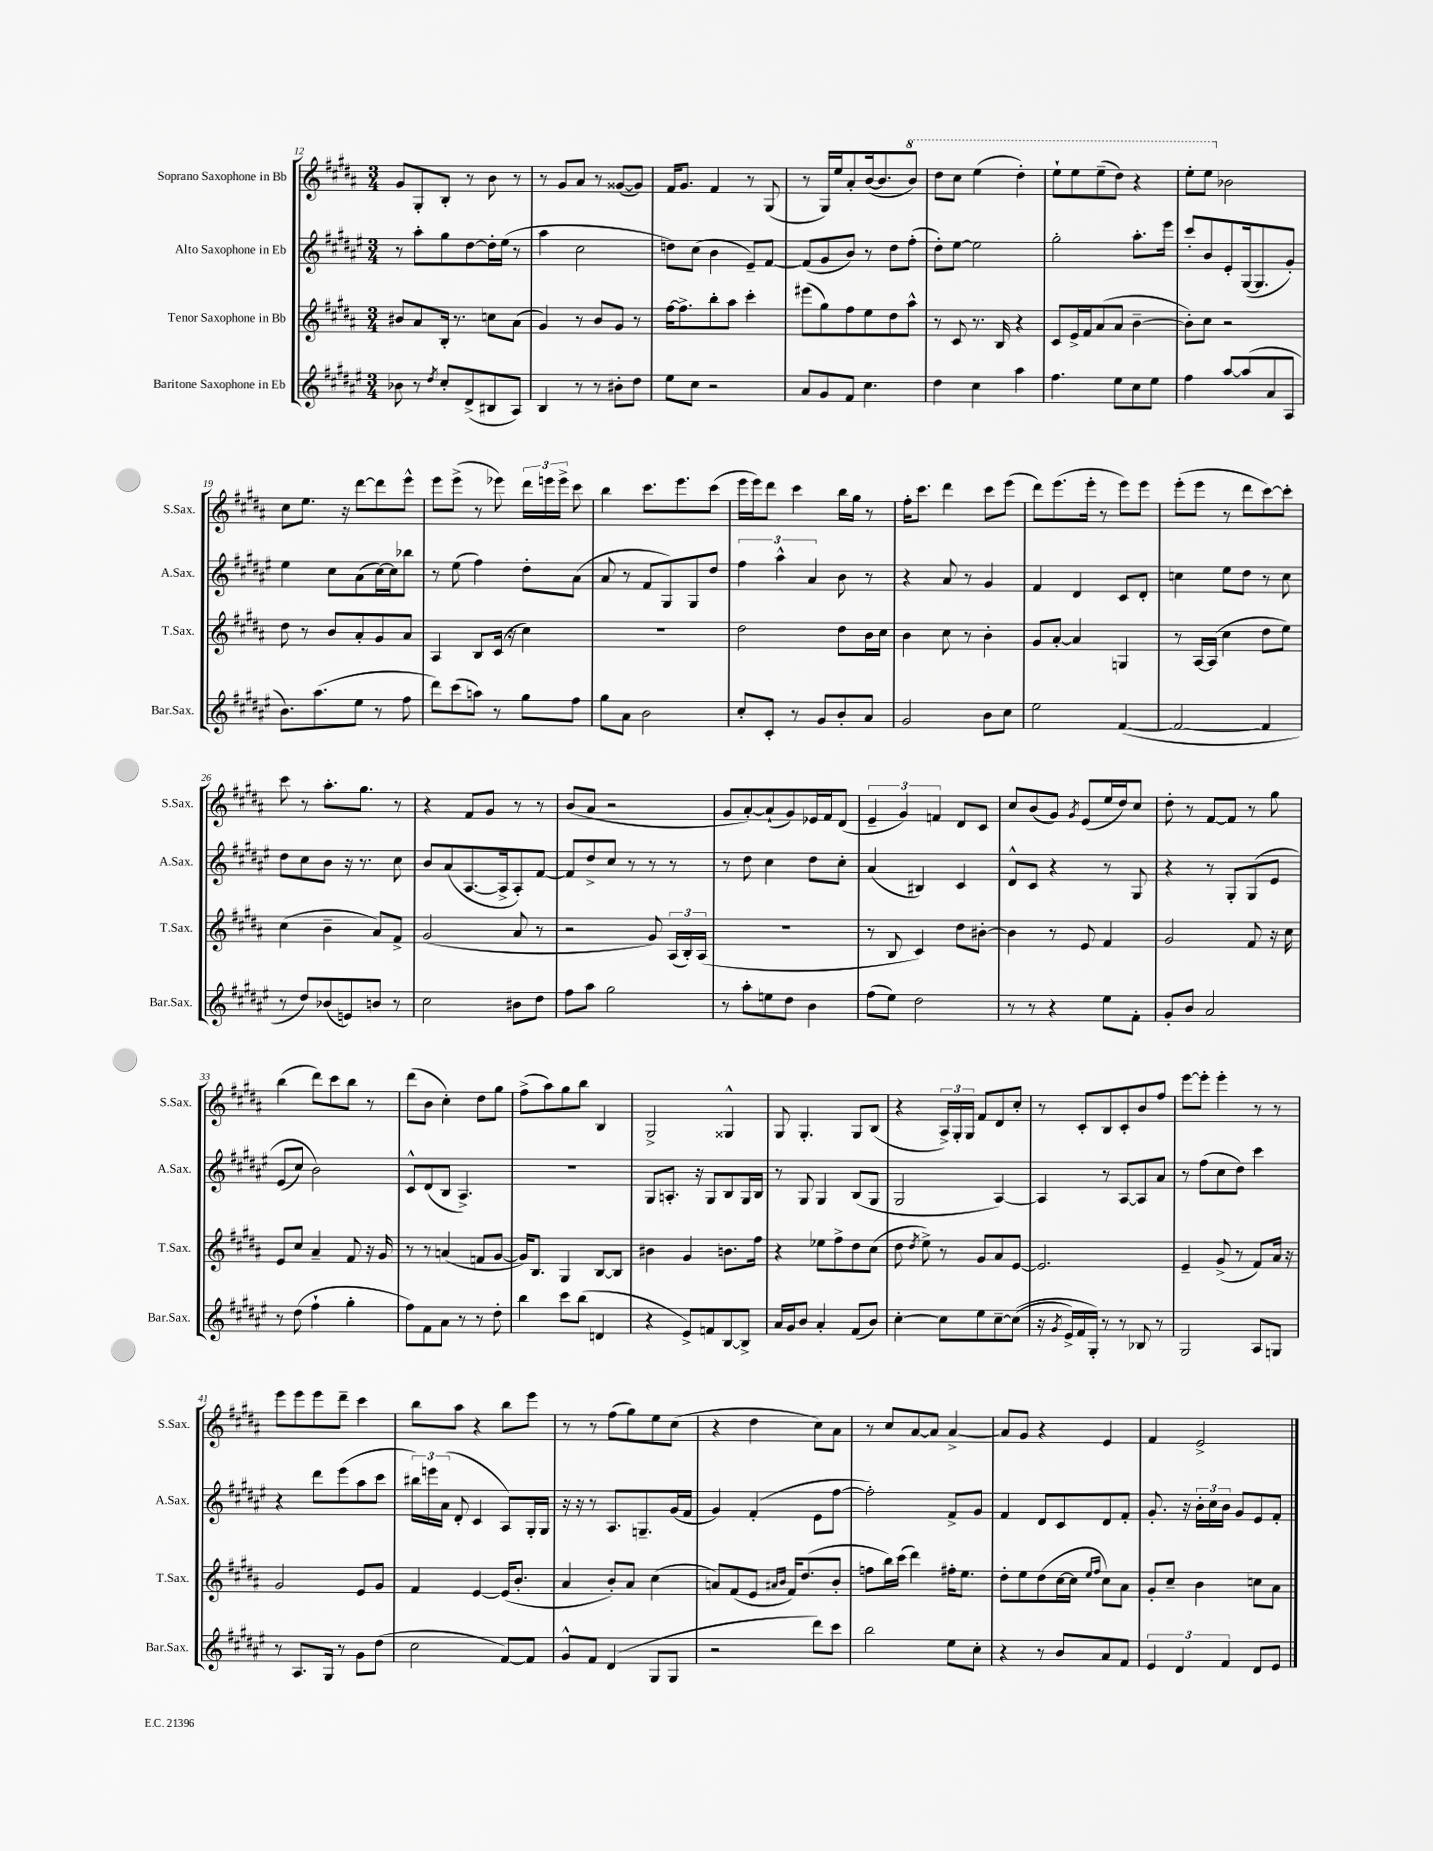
<<
\new StaffGroup <<
\new Staff = "s0" \with { instrumentName = "Soprano Saxophone in Bb" shortInstrumentName = "S.Sax." } {
    \clef treble \key b \major \numericTimeSignature \time 3/4
    \autoBeamOff gis'8[ gis8-. b8]-. r8 b'8 r8 |
    r8 gis'8[ ais'8] r8 gisis'8[~( gisis'8]) |
    fis'16[ gis'8.] fis'4 r8 gis8( |
    r8 gis16[) e''16 ais'8-. b'16~( b'8. \ottava #1 b''8]) |
    dis'''8[ cis'''8] e'''4( dis'''4-.) |
    e'''8[-! e'''8 e'''8--( dis'''8]) r4 |
    e'''8[-. e'''8] \ottava #0 bes'2 |
    cis''8[ e''8.] r16 dis'''8[~ dis'''8 e'''8]-^ |
    e'''8[ e'''8]->( r8 ees'''8) \tuplet 3/2 { dis'''16[ e'''16 e'''16]-> } cis'''8 |
    b''4 cis'''8.[ e'''8. cis'''8]( |
    e'''16[ e'''16) dis'''8] cis'''4 b''16[ gis''16] r8 |
    fis''16[-. cis'''8.] dis'''4 cis'''8[ e'''8]( |
    dis'''8[) e'''8.( e'''16]-. r8 e'''8[) e'''8] |
    e'''8[-.( e'''8] r8 dis'''8[ cis'''8~) cis'''8]-. |
    cis'''8 r8 ais''8.[-. gis''8.] r8 |
    r4 fis'8[ gis'8] r8 r8 |
    b'8[( ais'8] r2 |
    gis'8[ ais'8~-.) ais'8-!( gis'8) ees'16 fis'16 dis'8]( |
    \tuplet 3/2 { e'4-- gis'4) f'4 } dis'8[ cis'8] |
    cis''8[ b'8( gis'8]) \acciaccatura { gis'8 } e'8[( e''16 dis''16) cis''8] |
    dis''8-. r8 fis'8[~ fis'8] r8 gis''8 |
    b''4( dis'''8[) cis'''8 b''8] r8 |
    dis'''8[( b'8] cis''4-.) dis''8[ gis''8] |
    fis''8[->( ais''8) gis''8 b''8] b4 |
    gis2-> gisis4-^ |
    gis8 gis4.-. gis8[ b8]( |
    r4 \tuplet 3/2 { ais16[->) gis16-. gis16] } fis'8[ dis'8 cis''8]-. |
    r8 cis'8[-. b8 cis'8-. b'8 fis''8] |
    e'''8[~ e'''8]-. e'''4-. r8 r8 |
    e'''8[ e'''8 e'''8 dis'''8]-- cis'''4 |
    b''8[ ais''8] r4 b''8[ e'''8] |
    r8 r8 fis''8[( gis''8) e''8 cis''8]( |
    r4 dis''4 cis''8[) ais'8] |
    r8 cis''8[ ais'8~ ais'8] ais'4~-> |
    ais'8[ gis'8] r4 e'4 |
    fis'4 e'2-> \bar "|." |
}
\new Staff = "s1" \with { instrumentName = "Alto Saxophone in Eb" shortInstrumentName = "A.Sax." } {
    \clef treble \key fis \major \numericTimeSignature \time 3/4
    \autoBeamOff r8 ais''8[-. gis''8 dis''8~ dis''16-. eis''16]( r8 |
    ais''4 cis''2 |
    d''8[) cis''8]( b'4 eis'8[--) fis'8]~ |
    fis'8[( gis'8 b'8]) r8 dis''8[ fis''8]-.( |
    dis''8[-.) eis''8]~ eis''2 |
    gis''2-. ais''8.[-. eis'''16] |
    cis'''8[-. b'8 eis'8-. gis16~( gis8. gis'8]-.) |
    eis''4 cis''8[ ais'8( cis''16~) cis''16 bes''8] |
    r8 eis''8( fis''4) dis''8[-. ais'8]( |
    ais'8 r8 fis'8[ gis8) gis8 dis''8] |
    \tuplet 3/2 { fis''4 ais''4-^ ais'4 } b'8 r8 |
    r4 ais'8 r8 gis'4 |
    fis'4 dis'4 cis'8[ dis'8]-. |
    c''4 eis''8[ dis''8] r8 c''8 |
    dis''8[ cis''8 b'8] r16 r8. cis''8 |
    b'8[ ais'8( ais8.~ ais16-> ais8-.) fis'8]~ |
    fis'8[ dis''8-> cis''8] r8 r8 r8 |
    r8 dis''8 cis''4 dis''8[ cis''8]-. |
    ais'4( bis4) cis'4 |
    dis'8[-^ cis'8] r4 r8 gis8 |
    r4 r8 gis8[-. gis8\( eis'8] |
    eis'8[( cis''8]) b'2\) |
    cis'8[-^ dis'8( b8] ais4.->) |
    R2. |
    gis8[ a8.]-. r16 gis8[ b8 gis16 b16] |
    r8 gis8 gis4 b8[( gis8] |
    gis2 ais4~) |
    ais4 r8 ais8[~ ais8 ais'8] |
    r8 fis''8[( cis''8 dis''8]) cis'''4 |
    r4 dis'''8[ eis'''8( ais''8 cis'''8] |
    \tuplet 3/2 { bis''16[) e'''16 ais'16]( } dis'8-. cis'4 ais8[) gis16-. gis16] |
    r16 r16 r8 ais8.[ g8.-- gis'16( fis'16] |
    gis'4) fis'4-.( eis'8[ fis''8]~ |
    fis''2-.) fis'8[-> gis'8] |
    fis'4 dis'8[ cis'8 dis'8 fis'8]-. |
    gis'8.-. r16 \tuplet 3/2 { b'16[-. cis''16 b'16] } gis'8[ eis'8 fis'8]-. \bar "|." |
}
\new Staff = "s2" \with { instrumentName = "Tenor Saxophone in Bb" shortInstrumentName = "T.Sax." } {
    \clef treble \key b \major \numericTimeSignature \time 3/4
    \autoBeamOff bis'8[ ais'8 b16]-. r8. c''8[ ais'8]( |
    gis'4) r8 b'8[ gis'8] r8 |
    fis''16[~ fis''8.-> b''8-. ais''8] cis'''4-. |
    eis'''8[( gis''8) fis''8 e''8 dis''8 ais''8]-^ |
    r8 cis'8 r8. b16 r4 |
    cis'8[ e'16-> fis'16 ais'8( ais'8] b'4~-- |
    b'8[-.) cis''8] r2 |
    dis''8 r8 b'8[ ais'8-. gis'8 ais'8] |
    ais4 b8[ cis'16]( r16 cis''4) |
    R2. |
    dis''2 dis''8[ b'16 cis''16] |
    b'4 cis''8 r8 b'4-. |
    gis'8[ ais'8]~-. ais'4 g4 |
    r8 ais16[~ ais16]( cis''4 dis''8[ e''8]) |
    cis''4( b'4-- ais'8[) fis'8]-> |
    gis'2( ais'8 r8 |
    r2 gis'8) \tuplet 3/2 { ais16[( b16-.) ais16]( } |
    R2. |
    r8 b8 cis'4) dis''8[ bis'8]~-. |
    bis'4 r8 e'8 fis'4 |
    gis'2 fis'8 r16 cis''16 |
    e'8[ cis''8] ais'4-- fis'8 r16 gis'16 |
    r8 r8 a'4( f'8[ gis'8]~ |
    gis'16[) b8.] gis4 b8[~ b8] |
    bis'4 gis'4 b'8.[ fis''16] |
    r4 ees''8[ fis''8-> dis''8 cis''8]( |
    dis''8 \acciaccatura { dis''8 } e''8->) r8 gis'8[ ais'8 e'8]~ |
    e'2. |
    e'4-- gis'8->( r8 fis'8[) ais'16] r16 |
    gis'2 e'8[ gis'8] |
    fis'4 e'4~ e'16[( b'8.]-. |
    ais'4 b'8[-.) ais'8] cis''4( |
    a'8[) fis'8( e'8] \grace { ais'16[ b'16] } fis'16[) dis''8.( b'8]-. |
    f''8[ b''16) cis'''16]( dis'''4) fis''16[-. e''8.] |
    dis''8[-. e''8 dis''8( cis''16~ cis''16] \grace { e''16[ fis''16] } cis''8[) ais'8] |
    gis'8[-. cis''8]-- b'4 c''8[ ais'8] \bar "|." |
}
\new Staff = "s3" \with { instrumentName = "Baritone Saxophone in Eb" shortInstrumentName = "Bar.Sax." } {
    \clef treble \key fis \major \numericTimeSignature \time 3/4
    \autoBeamOff bes'8 r8 \acciaccatura { dis''8 } cis''8[-. dis'8->( bis8 ais8]) |
    b4 r8 r8 bis'8[-. dis''8] |
    eis''8[ cis''8] r2 |
    ais'8[ gis'8 fis'8] cis''4. |
    dis''4 cis''4 ais''4 |
    fis''4. eis''8[ cis''8 eis''8] |
    fis''4 ais''8[~ ais''8( ais'8 ais8] |
    b'8.[) ais''8.( eis''8] r8 fis''8 |
    dis'''8[) cis'''8( a''8]) r8 gis''8[ fis''8] |
    gis''8[ ais'8] b'2 |
    cis''8[-. cis'8]-. r8 gis'8[ b'8-. ais'8] |
    gis'2 b'8[ cis''8] |
    eis''2 fis'4~( |
    fis'2~ fis'4 |
    r8 dis''8[) bes'8( e'8) b'8] r8 |
    cis''2 bis'8[ dis''8] |
    fis''8[ ais''8] gis''2 |
    r8 ais''8[-. e''8 dis''8] b'4 |
    fis''8[( eis''8]) dis''2 |
    r8 r8 r4 eis''8[ fis'8]-. |
    gis'8[-. b'8] ais'2 |
    r8 dis''8( fis''4-! gis''4-. |
    fis''8[) fis'8 ais'8] r8 r8 dis''8-. |
    b''4 cis'''8[ b''8]( d'4 |
    r4 eis'8[->) f'8 b8~ b8]-> |
    ais'16[ gis'16 b'8] ais'4-. fis'8[( b'8]) |
    cis''4~-. cis''8[ eis''8 cis''8~-- cis''8](\( |
    r16 \acciaccatura { gis'8 } eis'16[->) fis'16 gis16]-.\) r8 r8 bes8 r8 |
    gis2 ais8[ g8] |
    r8 ais8.[ gis16] r8 gis'8[ dis''8]( |
    cis''2 fis'8[~) fis'8] |
    gis'8[-^ fis'8] dis'4( gis8[ gis8] |
    r2 dis'''8[) cis'''8] |
    b''2 eis''8[ cis''8]-. |
    r4 r8 b'8[ ais'8 fis'8] |
    \tuplet 3/2 { eis'4 dis'4 fis'4 } dis'8[ eis'8] \bar "|." |
}
>>
>>
\layout { \context { \Score currentBarNumber = #12 } }
